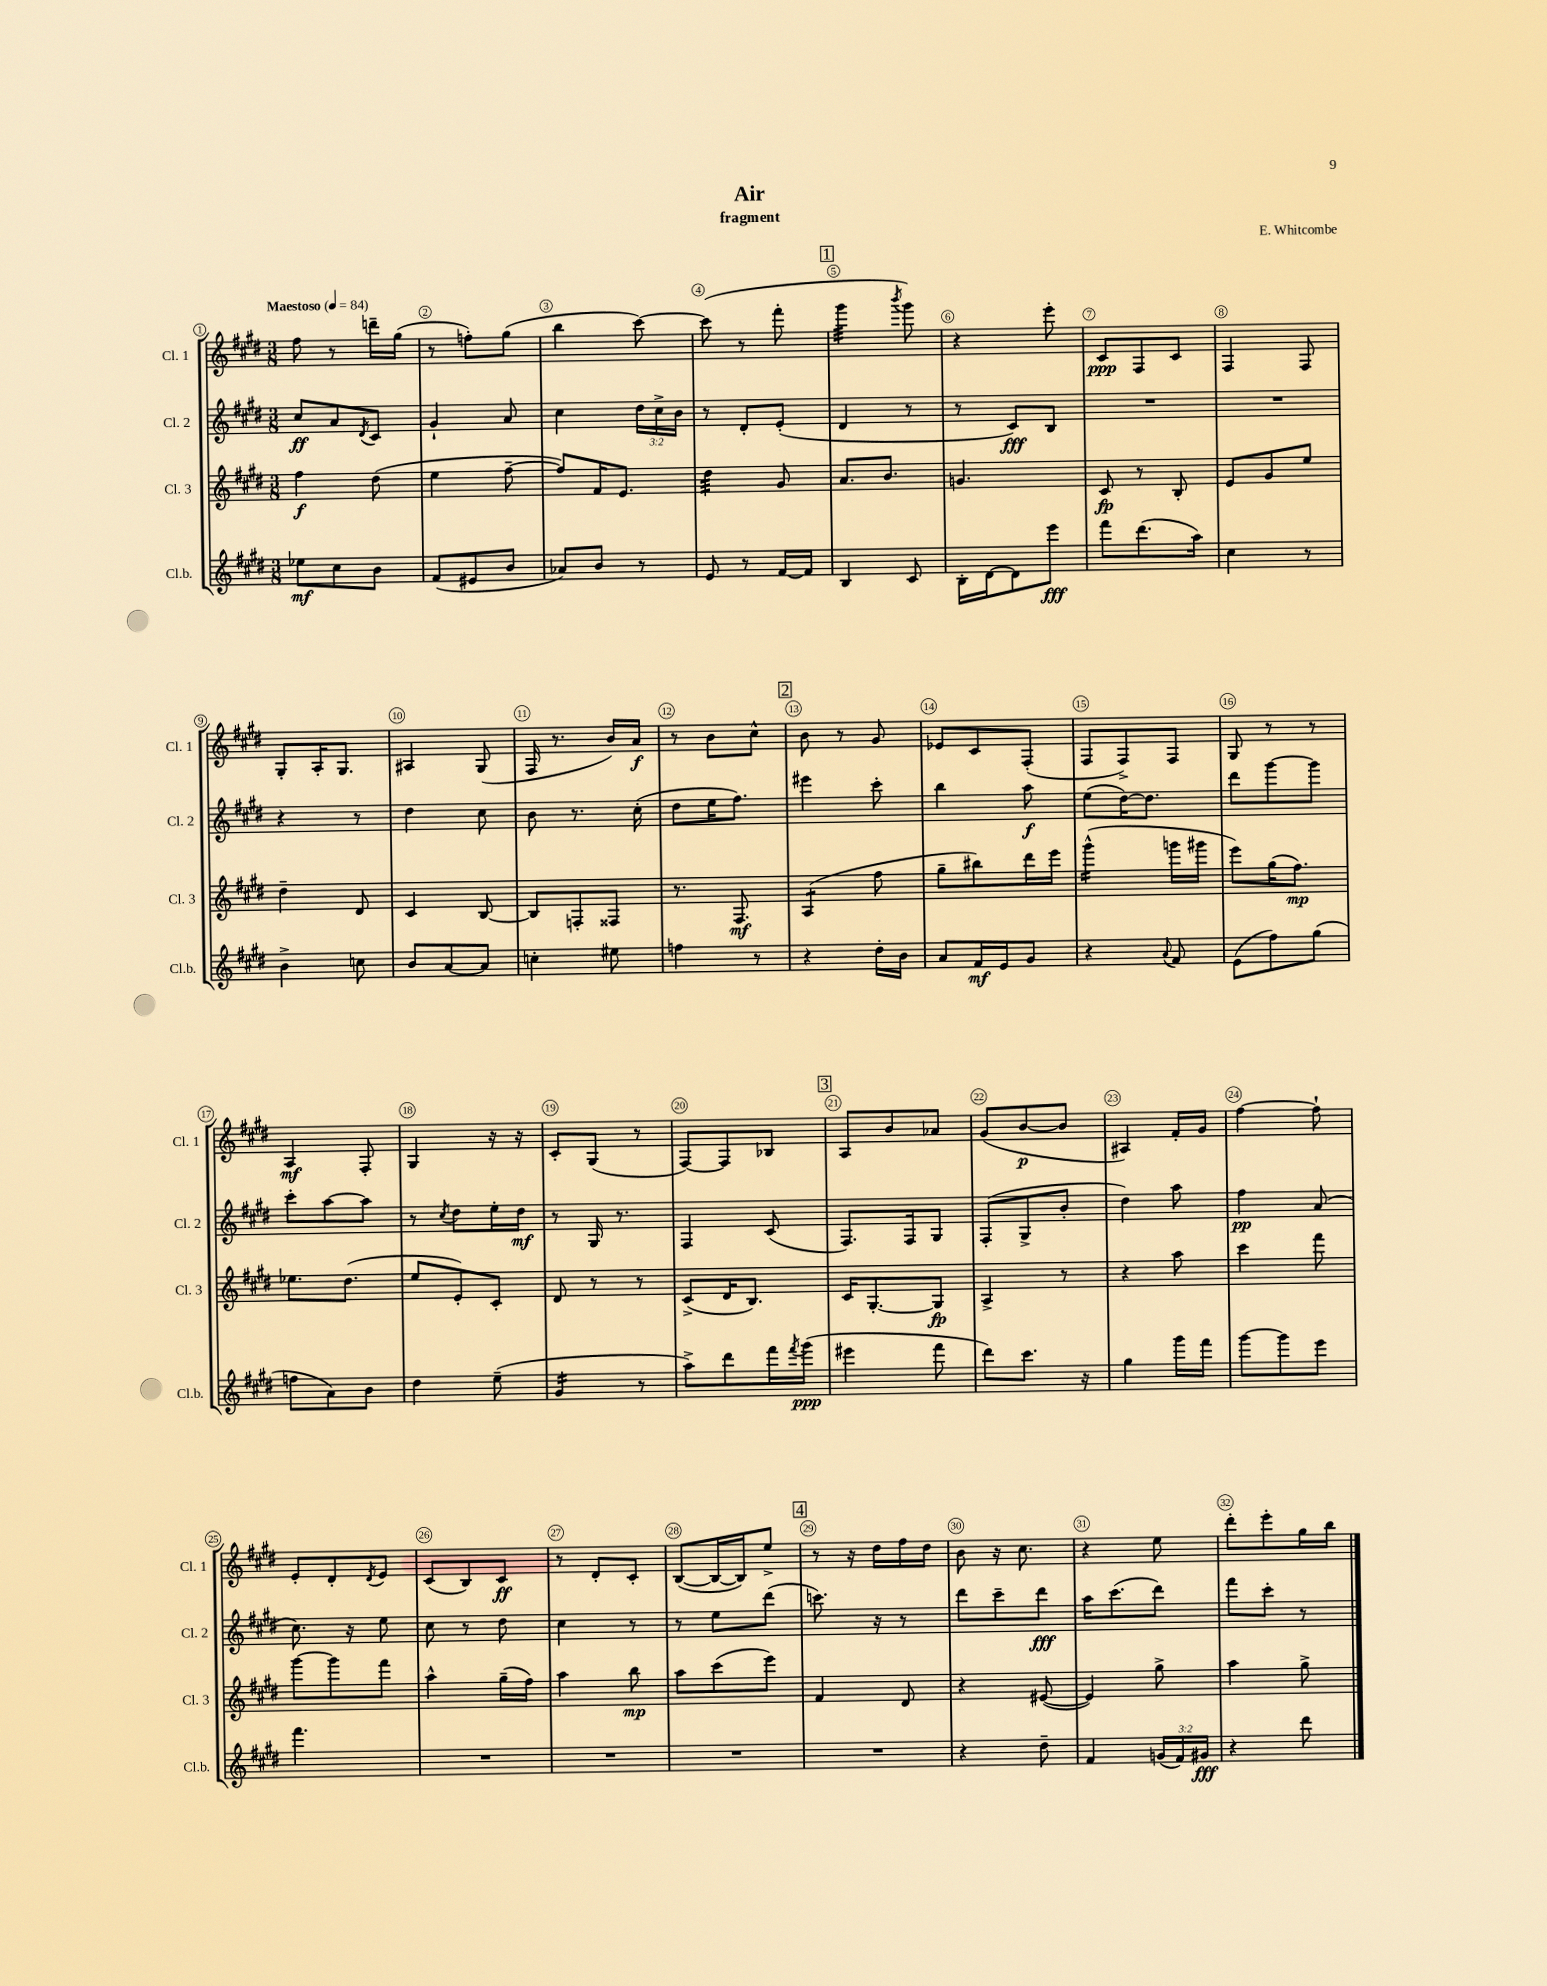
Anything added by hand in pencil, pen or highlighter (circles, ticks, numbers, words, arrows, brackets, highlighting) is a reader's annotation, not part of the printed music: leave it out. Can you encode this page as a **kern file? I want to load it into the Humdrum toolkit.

**kern	**kern	**kern	**kern
*staff4	*staff3	*staff2	*staff1
*clefG2	*clefG2	*clefG2	*clefG2
*k[f#c#g#d#]	*k[f#c#g#d#]	*k[f#c#g#d#]	*k[f#c#g#d#]
*M3/8	*M3/8	*M3/8	*M3/8
*MM84	*MM84	*MM84	*MM84
8ee-	4ff#	8cc#	8ff#
8cc#	.	8a	8r
.	.	8qd#	.
8b	(8dd#	8c#	16ddd~
.	.	.	(16gg#
=	=	=	=
(8f#	4ee	4g#`	8r
8e#	.	.	8ff')
8b	[8ff#~	8a	(8gg#
=	=	=	=
8a-)	8ff#])	4cc#	4bb
8b	16f#	.	.
.	8.e	.	.
8r	.	24dd#	[8ccc#)
.	.	24cc#^	.
.	.	24b	.
=	=	=	=
8e	4dd#	8r	(8ccc#]
8r	.	8d#'	8r
[16f#	8g#	(8e'	8fff#'
16f#]	.	.	.
=	=	=	=
4B	8.a	4d#	4ggg#
.	8.b	.	.
.	.	.	8qbbb
8c#	.	8r	8ggg#)
=	=	=	=
16B'	4.g	8r	4r
[16d#	.	.	.
8d#]	.	8c#)	.
8eee	.	8B	8eee'
=	=	=	=
8fff#	8c#	4.r	8c#
(8.ddd#	8r	.	8F#
.	8B'	.	8c#
16aa)	.	.	.
=	=	=	=
4cc#	8e	4.r	4F#
.	8g#	.	.
8r	8ee	.	8F#
=	=	=	=
4b^	4dd#~	4r	8G#'
.	.	.	16A'
.	.	.	8.G#
8cc	8d#	8r	.
=	=	=	=
8b	4c#	4dd#	4A#
[8a	.	.	.
8a]	[8B	8cc#	(8G#
=	=	=	=
4cc'	8B]	8b	16F#
.	.	.	8.r
.	8F'	8.r	.
8ee#	8F##	.	16b)
.	.	(16cc#'	16a
=	=	=	=
4ff	8.r	8dd#	8r
.	.	16ee	8b
.	8.F#	8.ff#)	.
8r	.	.	8cc#^^
=	=	=	=
4r	(4A	4eee#	8b
.	.	.	8r
16dd#'	8ff#	8ccc#'	8g#
16b	.	.	.
=	=	=	=
8a	8gg#~	4bb	8e-
16f#	8bb#)	.	8c#
16e	.	.	.
8g#	16ddd#	8aa	(8F#'
.	16eee	.	.
=	=	=	=
4r	(4ggg#^^	(8ee	8F#
.	.	[16dd#)	8F#^)
.	.	8.dd#]	.
8qqa	.	.	.
8f#	16ggg	.	8F#
.	16ggg#	.	.
=	=	=	=
(8e	8eee)	8ddd#	8G#
8ff#)	(16gg#	[8ggg#	8r
.	8.ff#)	.	.
(8gg#	.	8ggg#]	8r
=	=	=	=
8ff	8.ee-	8ccc#'	4A
8a)	.	[8aa	.
.	(8.dd#	.	.
8b	.	8aa]	8F#'
=	=	=	=
4dd#	8ee	8r	4G#
.	.	8qcc#	.
.	8e')	8dd#	.
(8ee~	8c#'	16ee'	16r
.	.	16dd#	16r
=	=	=	=
4g#	8d#	8r	8c#'
.	8r	16G#	(8G#
.	.	8.r	.
8r	8r	.	8r
=	=	=	=
8aa^)	(8c#^	4F#	[8F#)
8ddd#	16d#	.	8F#]
.	8.B)	.	.
16fff#	.	(8c#	8B-
8qfff#	.	.	.
(16ggg#	.	.	.
=	=	=	=
4eee#	16c#	8.F#)	8A
.	[8.G#'	.	.
.	.	.	8b
.	.	16F#	.
8fff#	8G#]	8G#	8a-
=	=	=	=
8ddd#)	4A^	(8F#'	(8g#
8.ccc#	.	8G#^	[8b
.	8r	8b'	8b]
16r	.	.	.
=	=	=	=
4gg#	4r	4dd#)	4A#)
16ggg#	8aa	8aa	16f#'
16fff#	.	.	16g#
=	=	=	=
[8ggg#	4ccc#	4ff#	[4ff#
8ggg#]	.	.	.
8eee	8fff#	(8a	8ff#`]
=	=	=	=
4.fff#	[8ggg#	8.cc#)	8e'
.	8ggg#]	.	8d#'
.	.	16r	.
.	.	.	8qd#
.	8fff#	8ee	8e
=	=	=	=
4.r	4aa^^	8cc#	(8c#
.	.	8r	8B)
.	(16gg#~	8dd#	8c#
.	16ff#)	.	.
=	=	=	=
4.r	4aa	4cc#	8r
.	.	.	8d#'
.	8bb	8r	8c#'
=	=	=	=
4.r	8aa	8r	([8B
.	(8ccc#	8ee	16B_
.	.	.	16B])
.	8eee)	(8ddd#	8ee^
=	=	=	=
4.r	4f#	8.ccc)	8r
.	.	.	16r
.	.	16r	16dd#
.	8d#	8r	16ff#
.	.	.	16dd#
=	=	=	=
4r	4r	8ddd#	8b
.	.	8ccc#~	16r
.	.	.	8.cc#
8dd#~	([8e#	8ddd#	.
=	=	=	=
4f#	4e#])	16aa	4r
.	.	(8.ccc#	.
(24g	8gg#^	8ddd#)	8ee
24f#)	.	.	.
24g#	.	.	.
=	=	=	=
4r	4aa	8fff#	8ddd#'
.	.	8ccc#'	8eee'
8ddd#	8gg#^	8r	16gg#
.	.	.	16bb
==	==	==	==
*-	*-	*-	*-
